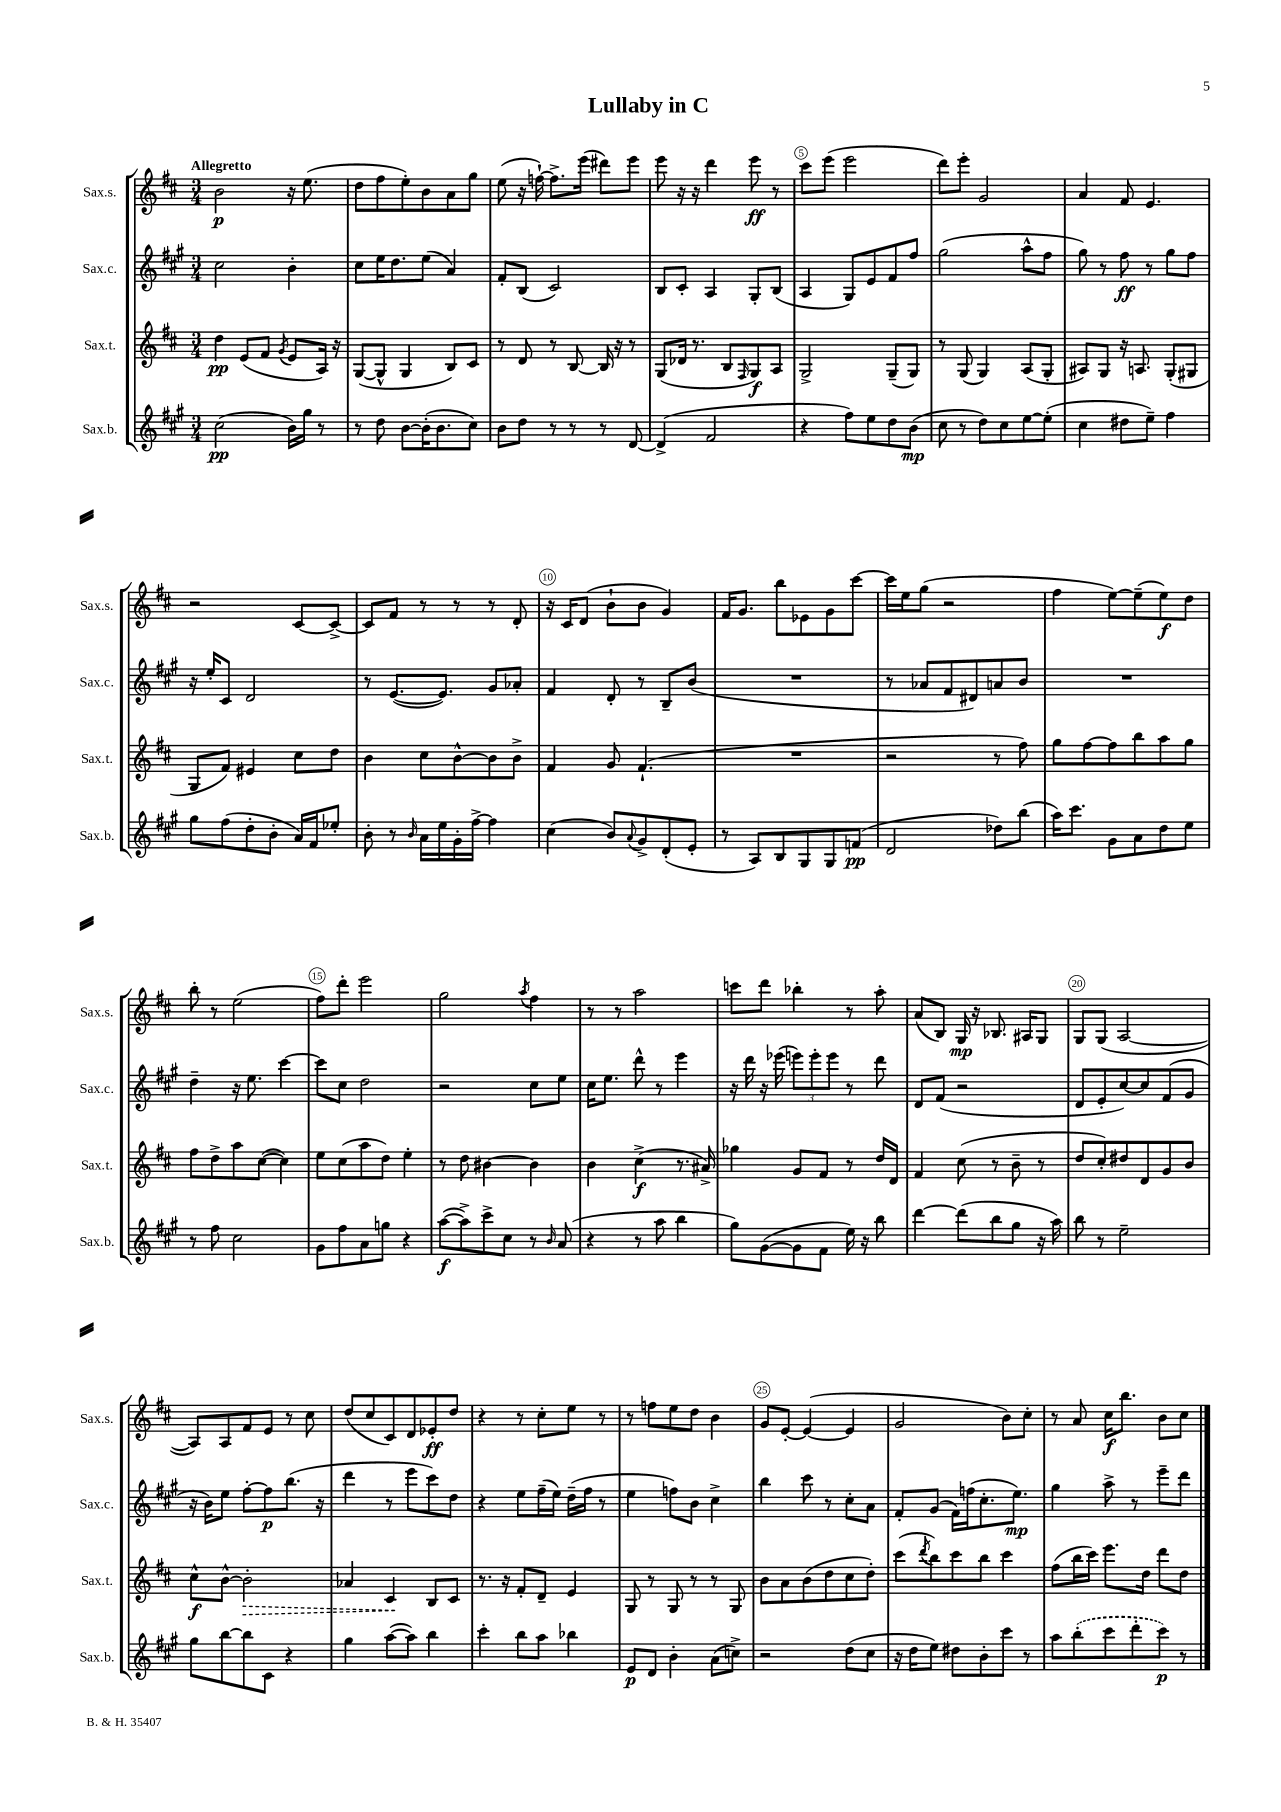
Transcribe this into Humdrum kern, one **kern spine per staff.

**kern	**kern	**kern	**kern
*staff4	*staff3	*staff2	*staff1
*clefG2	*clefG2	*clefG2	*clefG2
*k[f#c#g#]	*k[f#c#]	*k[f#c#g#]	*k[f#c#]
*M3/4	*M3/4	*M3/4	*M3/4
(2cc#	4dd	2cc#	2b
.	(8e	.	.
.	8f#	.	.
.	8qg	.	.
16b)	8e	4b'	16r
16gg#	.	.	(8.ee
8r	16A)	.	.
.	16r	.	.
=	=	=	=
8r	([8G	8cc#	8dd
8dd	8G^^]	16ee	8ff#
.	.	8.dd	.
[8b	4G	.	8ee')
(16b']	.	(8ee	8b
8.b	.	.	.
.	8B)	4a)	8a
8cc#)	8c#	.	8gg
=	=	=	=
8b	8r	8f#'	(8ee
8dd	8d	(8B	16r
.	.	.	[16ff`)
8r	8r	2c#)	8.ff^]
8r	[8B	.	.
.	.	.	(16eee
8r	16B]	.	8ddd#)
.	16r	.	.
[8d	8r	.	8eee
=	=	=	=
(4d^]	(8G	8B	8eee
.	16d-	8c#'	16r
.	8.r	.	16r
2f#	.	4A	4ddd
.	8B	.	.
.	16qqF#	.	.
.	8G)	8G#'	8eee
.	8A	(8B	8r
=	=	=	=
4r	2G^	4A	8ccc#
.	.	.	(8eee
8ff#)	.	8G#)	2eee
8ee	.	8e	.
8dd	(8G~	8f#	.
(8b	8G)	8ff#	.
=	=	=	=
8cc#	8r	(2gg#	8ddd)
8r	(8G	.	8eee'
8dd)	4G)	.	2g
8cc#	.	.	.
[8ee	(8A	8aa^^	.
(8ee']	8G'	8ff#	.
=	=	=	=
4cc#	8A#)	8gg#)	4a
.	8G	8r	.
8dd#	16r	8ff#	8f#
.	8.A	.	.
8ee~)	.	8r	4.e
4ff#	(8G'	8gg#	.
.	8G#	8ff#	.
=	=	=	=
8gg#	8G	16r	2r
.	.	16ee'	.
(8ff#	8f#)	8c#	.
8dd'	4e#	2d	.
8b'	.	.	.
16a)	8cc#	.	[8c#
16f#	.	.	.
8ee-'	8dd	.	8c#^_
=	=	=	=
8b'	4b	8r	8c#]
8r	.	([8.e	8f#
16qqb	.	.	.
16a	8cc#	.	8r
16ee	.	8.e])	.
16g#'	[8b^^	.	8r
[16ff#^	.	.	.
4ff#]	8b]	8g#	8r
.	8b^	8a-'	8d'
=	=	=	=
(4cc#	4f#	4f#	16r
.	.	.	16c#
.	.	.	(8d
8b)	8g	8d'	8b`
8qqa	.	.	.
8g#^	(4.f#`	8r	8b
(8d'	.	8B~	4g)
8e'	.	(8b	.
=	=	=	=
8r	2.r	2.r	16f#
.	.	.	8.g
8A)	.	.	.
8B	.	.	8bb
8G#	.	.	8e-
8G#	.	.	8g
(8f	.	.	[8ccc#
=	=	=	=
2d	2r	8r	16ccc#]
.	.	.	16ee
.	.	8a-	(8gg
.	.	8f#	2r
.	.	8d#)	.
8dd-)	8r	8a	.
(8bb	8ff#)	8b	.
=	=	=	=
16aa)	8gg	2.r	4ff#
8.ccc#	.	.	.
.	[8ff#	.	.
8g#	8ff#]	.	[8ee)
8a	8bb	.	(8ee~]
8dd	8aa	.	8ee)
8ee	8gg	.	8dd
=	=	=	=
8r	8ff#	4dd~	8bb'
8ff#	8dd^	.	8r
2cc#	8aa	16r	(2ee
.	.	8.ee	.
.	([8cc#	.	.
.	4cc#])	[4ccc#	.
=	=	=	=
8g#	8ee	8ccc#]	8ff#)
8ff#	(8cc#	8cc#	8ddd'
8a	8aa	2dd	2eee
8gg	8dd)	.	.
4r	4ee'	.	.
=	=	=	=
([8aa	8r	2r	2gg
8aa^])	8dd	.	.
8ccc#^	[4b#	.	.
8cc#	.	.	.
.	.	.	8qaa
8r	4b#]	8cc#	4ff#
16qqb	.	.	.
(8a	.	8ee	.
=	=	=	=
4r	4b	16cc#	8r
.	.	8.ee	.
.	.	.	8r
8r	(4cc#^	8ddd^^	2aa
8aa	.	8r	.
4bb	8.r	4eee	.
.	16a#^)	.	.
=	=	=	=
8gg#)	4gg-	16r	8ccc
.	.	16ddd	.
([8g#	.	16r	8ddd
.	.	(16eee-	.
8g#]	8g	12eee)	4bb-'
.	.	12eee'	.
8f#	8f#	.	.
.	.	12eee	.
16ee)	8r	8r	8r
16r	.	.	.
8bb	16dd	8ddd	8aa'
.	16d	.	.
=	=	=	=
[4ddd	4f#	8d	(8a
.	.	(8f#	8B)
(8ddd]	(8cc#	2r	16G
.	.	.	16r
8bb	8r	.	8.B-
8gg#	8b~	.	.
.	.	.	16A#
16r	8r	.	8G
16aa)	.	.	.
=	=	=	=
8bb	8dd	8d	8G
8r	8cc#')	8e'	(8G
2ee~	8dd#	[8cc#)	[2A
.	8d	8cc#]	.
.	8g	(8f#	.
.	8b	8g#	.
=	=	=	=
8gg#	8cc#^^	16r	8A])
.	.	16b)	.
[8bb	[8b^^	8ee	8A
8bb]	2b']	[8ff#'	8f#
8c#	.	8ff#]	8e
4r	.	(8.bb	8r
.	.	.	8cc#
.	.	16r	.
=	=	=	=
4gg#	4a-	4ddd	(8dd
.	.	.	8cc#
([8aa	4c#	8r	8c#)
8aa])	.	8eee	8d
4bb	8B	8ccc#)	8e-'
.	8c#	8dd	8dd
=	=	=	=
4ccc#'	8.r	4r	4r
.	16r	.	.
8bb	8f#'	8ee	8r
8aa	8d~	(16ff#~	8cc#'
.	.	16ee)	.
4bb-	4e	(16dd~	8ee
.	.	16ff#	.
.	.	8r	8r
=	=	=	=
8e	8G	4ee	8r
8d	8r	.	8ff
4b'	8G	8ff)	8ee
.	8r	8b	8dd
(8a	8r	4cc#^	4b
8cc^)	8G	.	.
=	=	=	=
2r	8b	4bb	8g
.	8a	.	[8e'
.	(8b	8ccc#	(4e_
.	8dd	8r	.
(8dd	8cc#	8cc#'	4e]
8cc#	8dd')	8a	.
=	=	=	=
16r	(8ccc#	8f#'	2g
16dd	.	.	.
.	8qddd	.	.
8ee)	8bb)	(8g#	.
8dd#	8ccc#	16f#)	.
.	.	(16ff	.
8b'	8bb	8.cc#'	.
8ccc#	4ccc#	.	8b)
.	.	8.ee)	.
8r	.	.	8cc#'
=	=	=	=
8aa	(8ff#	4gg#	8r
(8bb'	16bb	.	8a
.	16ccc#)	.	.
8ccc#	8.eee	8aa^	16cc#
.	.	.	8.bb
8ddd'	.	8r	.
.	16dd	.	.
8ccc#)	8ddd	8eee~	8b
8r	8dd	8ddd	8cc#
==	==	==	==
*-	*-	*-	*-
